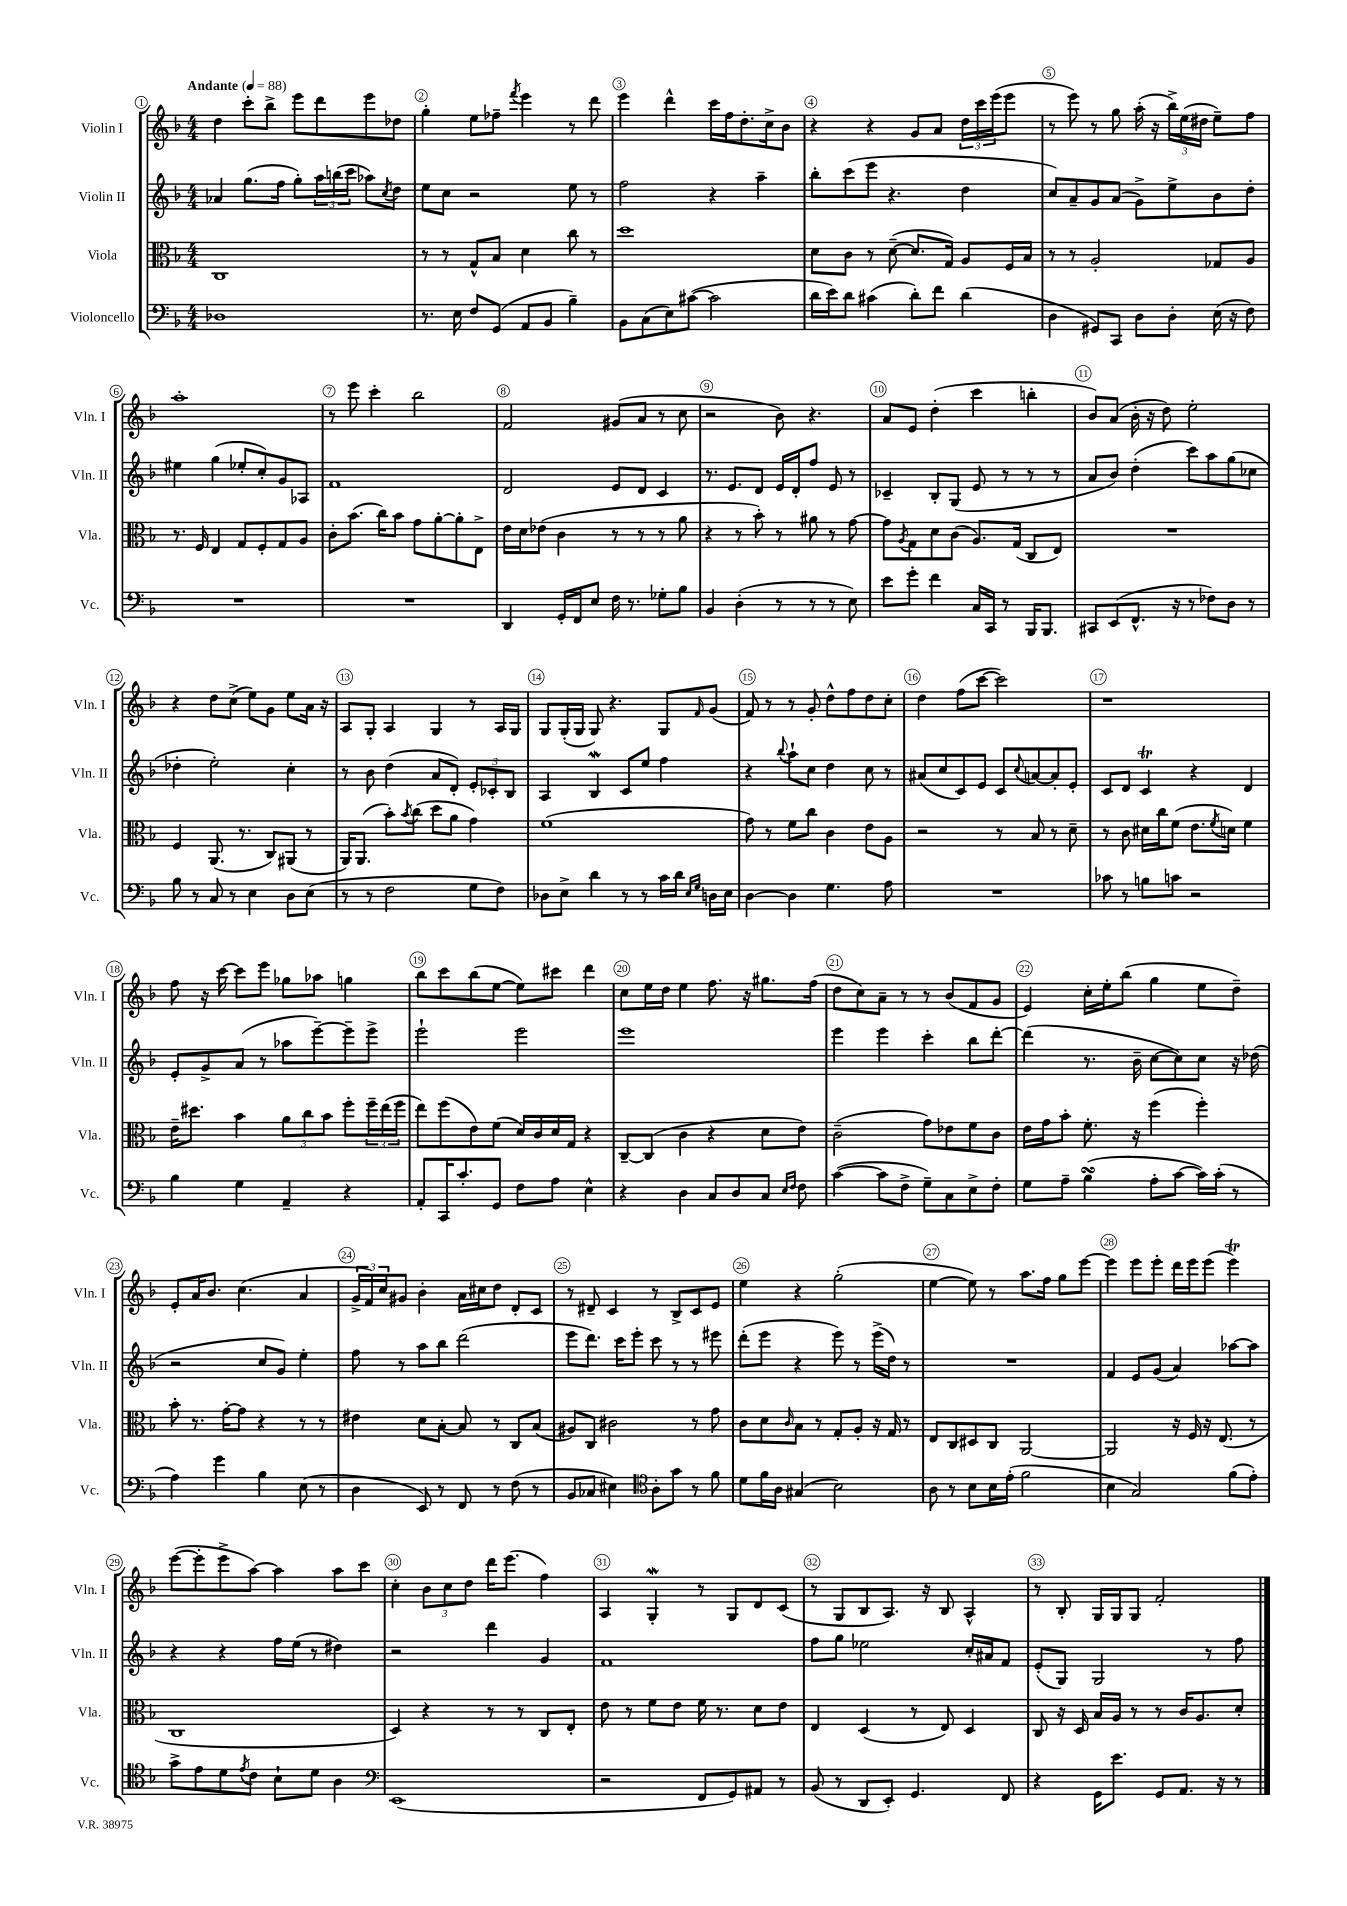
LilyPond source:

<<
\new StaffGroup <<
\new Staff = "s0" \with { instrumentName = "Violin I" shortInstrumentName = "Vln. I" } {
    \clef treble \key f \major \numericTimeSignature \time 4/4 \tempo "Andante" 4 = 88
    d''4 c'''8-. bes''8-> e'''8 d'''8 e'''8 des''8 |
    g''4-. e''8 fes''8-- \acciaccatura { f'''8 } e'''4 r8 d'''8 |
    e'''4 d'''4-^ c'''16 f''16 d''8.-. c''16-> bes'8 |
    r4 r4 g'8 a'8 \tuplet 3/2 { d''16 c'''16 e'''16( } e'''8 |
    r8 e'''8) r8 g''8 a''16-.( r16 \tuplet 3/2 { bes''16->) e''16( dis''16 } e''8--) f''8 |
    a''1-. |
    r8 e'''8 c'''4-. bes''2 |
    f'2 gis'8( a'8 r8 c''8 |
    r2 bes'8) r4. |
    a'8 e'8 d''4-.( c'''4 b''4-. |
    bes'8) a'8( bes'16-. r16 d''8) e''2-. |
    r4 d''8 c''8->( e''8) g'8 e''8 a'16 r16 |
    a8 g8-. a4 g4 r8 a16 g16 |
    g8 g16-.( g16 g8) r4. g8 \grace { f'16 } g'8( |
    f'8) r8 r8 g'8-. d''8-^ f''8 d''8 c''8-. |
    d''4 f''8( c'''8~ c'''2) |
    r1 |
    f''8 r16 c'''16~ c'''8 e'''8 ges''8 aes''8 g''4 |
    bes''8 c'''8 bes''8( e''8~ e''8) cis'''8 d'''4 |
    c''8 e''16 d''16 e''4 f''8. r16 gis''8. f''16( |
    d''8 c''8) a'8-- r8 r8 bes'8( f'8 g'8 |
    e'4) c''16-. e''16-. bes''8( g''4 e''8 d''8--) |
    e'8-. a'16 bes'8. c''4.( a'4 |
    \tuplet 3/2 { g'16-> f'16) c''16 } gis'8 bes'4-. a'16 cis''16 d''8 d'8-. c'8 |
    r8 dis'8-- c'4 r8 bes8-> c'8 e'8 |
    e''4 r4 g''2-.( |
    e''4~ e''8) r8 a''8. f''16 g''8 e'''8~ |
    e'''4 e'''8 e'''8-. d'''16 e'''16 e'''8( e'''4\trill) |
    e'''8~( e'''8-. e'''8-> a''8~) a''4 a''8 c'''8 |
    c''4-. \tuplet 3/2 { bes'8 c''8 d''8 } d'''16 e'''8.( f''4) |
    a4 g4-.\mordent r8 g8 d'8 c'8( |
    r8 g8 bes8 a8.) r16 bes8 a4-^ |
    r8 bes8-. g16 g16 g8 f'2-. \bar "|." |
}
\new Staff = "s1" \with { instrumentName = "Violin II" shortInstrumentName = "Vln. II" } {
    \clef treble \key f \major \numericTimeSignature \time 4/4
    aes'4 g''8.( f''16 g''8-.) \tuplet 3/2 { a''16 b''16( c'''16 } aes''8) \acciaccatura { c''8 } d''8 |
    e''8 c''8 r2 e''8 r8 |
    f''2 r4 a''4-- |
    bes''8-. c'''8( e'''8 r4. d''4 |
    c''8) a'8-- g'8 a'8( g'8->) e''8-> bes'8 d''8-. |
    eis''4 g''4( ees''8-. c''8-.) g'8 aes8 |
    f'1 |
    d'2 e'8 d'8 c'4 |
    r8. e'8. d'8 e'16 d'16-. f''8 e'8 r8 |
    ces'4-- bes8-. g8( e'8 r8 r8 r8 |
    a'8 bes'8) d''4-.( c'''8) a''8 g''8( ces''8 |
    des''4-. e''2-.) c''4-. |
    r8 bes'8 d''4( a'8 d'8-.) \tuplet 3/2 { e'8-. ces'8-. bes8 } |
    a4 bes4\mordent c'8 e''8 f''4 |
    r4 \appoggiatura { bes''8 } a''8-! c''8 d''4 c''8 r8 |
    ais'8( c''8 c'8) e'8 c'8 \appoggiatura { c''8 } a'8~ a'8-. e'8-. |
    c'8 d'8 c'4\trill r4 d'4 |
    e'8-. g'8-> a'8( r8 aes''8 e'''8~--) e'''8-- e'''8-> |
    e'''2-! e'''2 |
    e'''1 |
    e'''4 e'''4 c'''4-. bes''8 d'''8~-. |
    d'''4( r8. bes'16-- c''8~ c''8) c''8 r16 des''16( |
    r2 c''8 g'8) e''4-. |
    f''8 r8 a''8 bes''8 d'''2( |
    e'''8 d'''8.) c'''16 e'''8-. c'''8 r8 r8 eis'''8 |
    d'''8-.( e'''8 r4 e'''8) r8 e'''16->( d''16) r8 |
    R1 |
    f'4 e'8 g'8( a'4) aes''8~ aes''8 |
    r4 r4 f''16 e''16( r8 dis''4) |
    r2 d'''4 g'4 |
    f'1 |
    f''8 g''8 ees''2 c''16-. ais'16 f'8 |
    e'8-.( g8) g2 r8 f''8 \bar "|." |
}
\new Staff = "s2" \with { instrumentName = "Viola" shortInstrumentName = "Vla." } {
    \clef alto \key f \major \numericTimeSignature \time 4/4
    c1 |
    r8 r8 g8-^ bes8 d'4 c''8 r8 |
    d''1 |
    d'8 c'8 r8 d'8~--( d'8. g16) a8 f16 bes16 |
    r8 r8 a2-. ges8 a8 |
    r8. f16 e4 g8 f8-. g8 a8 |
    c'8-. bes'8.( c''16) bes'8 g'8 a'8~-. a'8-. e8-> |
    e'16 d'16 ees'8( c'4 r8 r8 r8 a'8 |
    r4 r8 bes'8-.) r8 ais'8 r8 g'8~ |
    g'8 \acciaccatura { a8 } g8 d'8 c'8( a8.) g16( c8 e8) |
    R1 |
    f4 a,8.( r8. c8) ais,8( r8 |
    a,16) a,8.( bes'8-.) \acciaccatura { bes'8 } c''8( d''8 a'8 g'4) |
    f'1( |
    g'8) r8 f'8 c''8 c'4 e'8 a8 |
    r2 r8 bes8 r8 d'8-- |
    r8 c'8 dis'16 c''16 f'8( e'8. \acciaccatura { f'8 } d'16) f'4 |
    e'16-- dis''8. bes'4 \tuplet 3/2 { a'8 c''8 bes'8 } f''8-. \tuplet 3/2 { f''16-- e''16( f''16 } |
    e''8) f''8( e'8) f'8( d'16) c'16 d'16 g16 r4 |
    c8~-- c8( c'4 r4 d'8 e'8) |
    c'2--( g'8) ees'8 f'8 c'8 |
    e'16 g'16 bes'8-. f'8.-. r16 f''4( f''4-.) |
    bes'8-. r8. g'16~-. g'8 r4 r8 r8 |
    eis'4 d'8 bes8~-. bes8 r8 c8 bes8( |
    ais8) c8 cis'2 r8 g'8 |
    c'8 d'8 \grace { c'16 } bes8 r8 g8-. a8-. r16 g16 r8 |
    e8 c8 dis8 c8 a,2~ |
    a,2 r16 f16 r16 e8.( r8 |
    c1 |
    d4) r4 r8 r8 c8 e8-. |
    e'8 r8 f'8 e'8 f'16 r8. d'8 e'8 |
    e4 d4( r8 e8) d4 |
    c8 r16 d16 bes16 a16 r8 r8 c'16 a8. d'8-. \bar "|." |
}
\new Staff = "s3" \with { instrumentName = "Violoncello" shortInstrumentName = "Vc." } {
    \clef bass \key f \major \numericTimeSignature \time 4/4
    des1 |
    r8. e16 f8 g,8( a,8 bes,8 bes4--) |
    bes,8 c8( e8) cis'8~( cis'2 |
    d'16 e'16) d'8 cis'4( d'8-.) f'8 d'4( |
    d4 gis,8) c,8 d8 d8-. e16( r16 f8) |
    R1 |
    R1 |
    d,4 g,16-. f,16 e8 f16 r8. ges8-. bes8 |
    bes,4 d4-.( r8 r8 r8 e8) |
    e'8 g'8-. f'4 c16 c,16 r8 bes,,16 bes,,8. |
    cis,8 e,8( f,8.-^ r16 r8 fes8) d8 r8 |
    bes8 r8 c8 r8 e4 d8 e8( |
    r8 r8 f2 g8 f8) |
    des8 e8-> d'4 r8 r8 c'16 d'16 \grace { e16 g16 } d16 e16 |
    d4~ d4 g4. a8 |
    R1 |
    ces'8 r8 b8 c'8 r2 |
    bes4 g4 a,4-- r4 |
    a,8-. c,16 c'8.-. g,8 f8 a8 e4-^ |
    r4 d4 c8 d8 c8 \grace { e16 f16 } f8 |
    c'4~( c'8 f8-> g8--) c8 e8-> f8-. |
    g8 a8-- bes4\turn( a8-. c'8~ c'16) c'16-.( r8 |
    a4) g'4 bes4 e8( r8 |
    d4 e,8) r8 f,8 r8 f8( r8 |
    bes,8 ces8 eis4) \clef tenor a8-. g'8 r8 f'8 |
    d'8 f'16 a16 gis4( bes2) |
    a8 r8 bes8 bes16 e'16-.( f'2 |
    bes4 g2) f'8( e'8-.) |
    g'8-> e'8 d'8 \acciaccatura { e'8 } c'8 bes8-! d'8 a4 |
    \clef bass e,1( |
    r2 f,8 g,8) ais,8 r8 |
    bes,8( r8 d,8 e,8-.) g,4. f,8 |
    r4 g,16 e'8. g,8 a,8. r16 r8 \bar "|." |
}
>>
>>
\layout { \context { \Score \override BarNumber.break-visibility = ##(#f #t #t) barNumberVisibility = #all-bar-numbers-visible \override BarNumber.stencil = #(make-stencil-circler 0.1 0.3 ly:text-interface::print) } }
